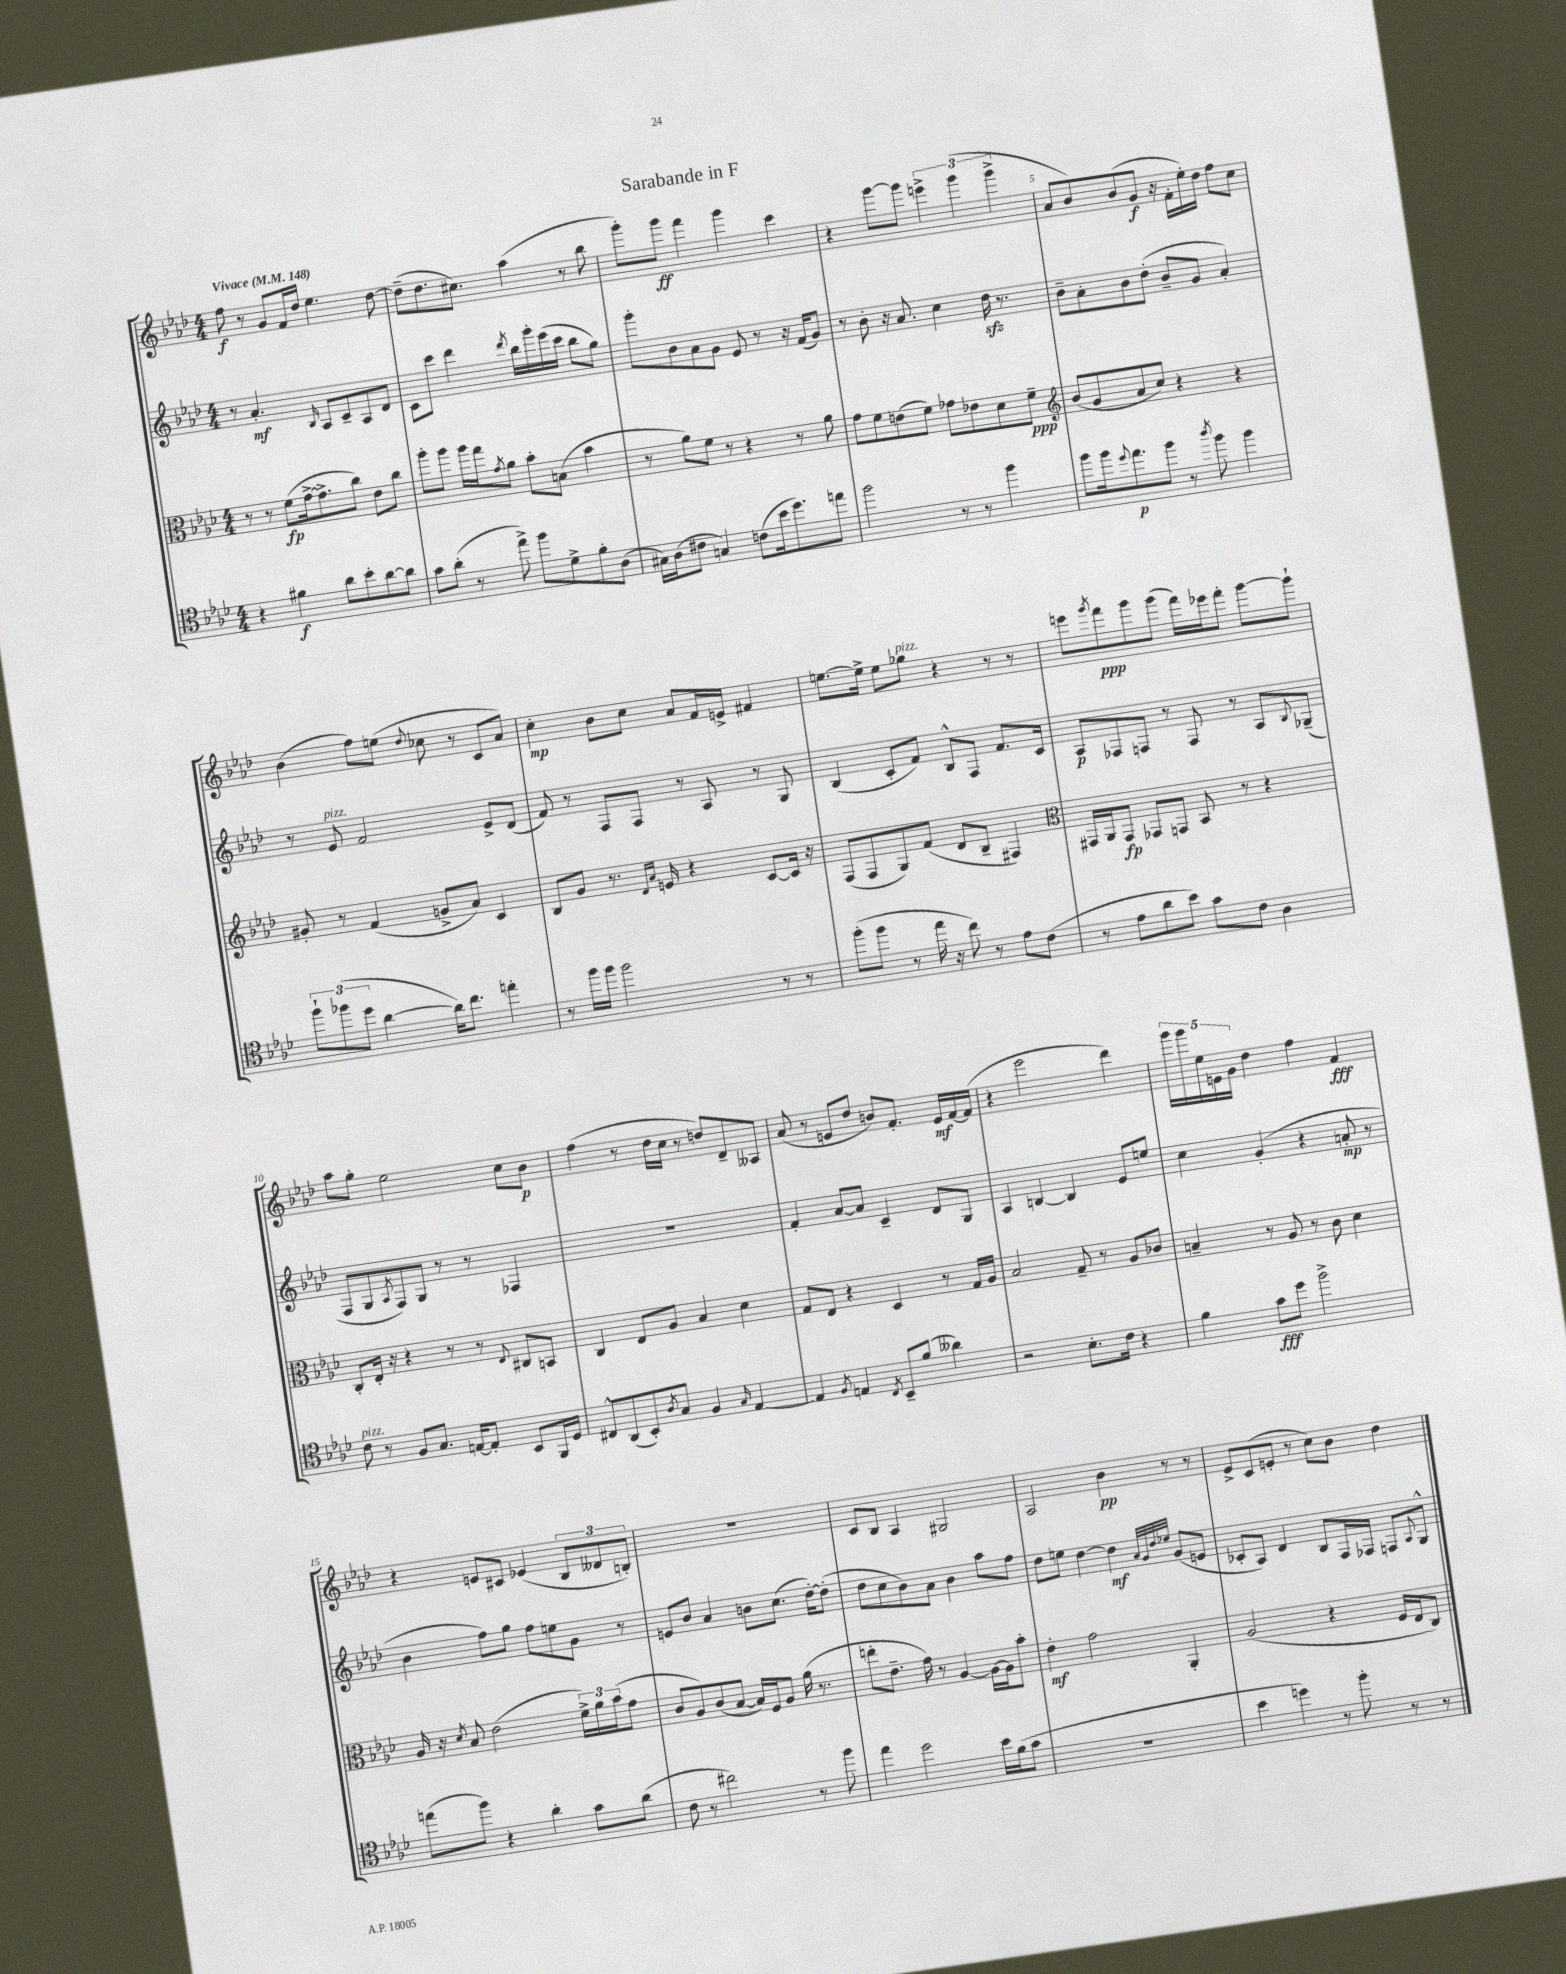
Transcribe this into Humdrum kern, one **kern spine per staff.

**kern	**dynam	**kern	**dynam	**kern	**dynam	**kern	**dynam
*part4	*part4	*part3	*part3	*part2	*part2	*part1	*part1
*staff4	*staff4	*staff3	*staff3	*staff2	*staff2	*staff1	*staff1
*clefC4	*	*clefC3	*	*clefG2	*	*clefG2	*
*k[b-e-a-d-]	*	*k[b-e-a-d-]	*	*k[b-e-a-d-]	*	*k[b-e-a-d-]	*
*M4/4	*	*M4/4	*	*M4/4	*	*M4/4	*
*MM148	*	*MM148	*	*MM148	*	*MM148	*
=1	=1	=1	=1	=1	=1	=1	=1
!	!	!	!	!	!	!LO:TX:a:B:t=Vivace	!
4r	.	8r	.	8r	.	8ff\	f
.	.	8r	.	4.a-'/	mf	8r	.
4f#X\	f	(8f\L	fp	.	.	8g/L	.
.	.	[16g^\k	.	.	.	16f/L	.
.	.	8.g^\]	.	.	.	16dd-/JJ	.
.	.	.	.	16qqB-/	.	.	.
8a-\L	.	.	.	8A-/L	.	4.ee-\	.
8b-'\	.	8cc\J)	.	8c~/	.	.	.
[8a-\	.	8e-\L	.	8A-/	.	.	.
8a-\J]	.	8cc\J	.	8d-/J	.	[8dd-\	.
=2	=2	=2	=2	=2	=2	=2	=2
8g\L	.	8aa-'\L	.	8c\L	.	(8dd-~\L]	.
(8a-'\J	.	8aa-\J	.	8ccc\J	.	8.dd-\	.
8r	.	16aa-\LL	.	4ddd-\	.	.	.
.	.	16gg\J	.	.	.	8.cc#X\J)	.
.	.	8qg/	.	.	.	.	.
8ee-^\)	.	8a-\J	.	.	.	.	.
.	.	.	.	8qddd-/	.	.	.
8ff\L	.	8b-'\L	.	16bb-\LL	.	(4aa-\	.
.	.	.	.	16ggg'\	.	.	.
8d-^\	.	(8Bn\J	.	(16eee-\	.	.	.
.	.	.	.	16ccc\JJ	.	.	.
8f'\	.	4b-\	.	8bb-\L	.	8r	.
(8A-\J	.	.	.	8gg\J)	.	8bb-\	.
=3	=3	=3	=3	=3	=3	=3	=3
16G#X\LL)	.	8r	.	8ggg'\L	.	8ggg'\L)	.
(16A-\J	.	.	.	.	.	.	.
8c#X\J	.	8a-\L)	.	8b-\	.	8ggg\J	ff
4Gn/)	.	8f\J	.	8a-\	.	4fff\	.
.	.	8r	.	8g\J	.	.	.
(8cn\L	.	4r	.	8e-/	.	4ggg\	.
16b-\k	.	.	.	8r	.	.	.
8.dd-\)	.	.	.	.	.	.	.
.	.	8r	.	16r	.	4ccc\	.
.	.	.	.	(16f/KL	.	.	.
8een\J	.	8a-\	.	8g/J)	.	.	.
=4	=4	=4	=4	=4	=4	=4	=4
2ff\	.	8g\L	.	8r	.	4r	.
.	.	8f\	.	8b-'\	.	.	.
.	.	(8en\	.	16r	.	[8ggg\L	.
.	.	.	.	8.a-/	.	.	.
.	.	8f\J)	.	.	.	8ggg\J]	.
8r	.	8g-X\L	.	4cc\	.	6eeen^\	.
8r	.	8e-X\	.	.	.	.	.
.	.	.	.	.	.	(6ggg\	.
4ff\	.	8d-\	.	16dd-zz\	.	.	.
.	.	.	.	8.r	.	.	.
.	.	.	.	.	.	6ggg^\	.
.	.	8f~\J	ppp	.	.	.	.
=5	=5	=5	=5	=5	=5	=5	=5
*	*	*clefG2	*	*	*	*	*
8ff\L	.	(8b-/L	.	8b-~\L	.	8a-/L	.
16ff\k	.	8g/	.	8a-'\	.	8b-/)	.
8qqdd-/	.	.	.	.	.	.	.
8.ee-\	p	.	.	.	.	.	.
.	.	8a-/	.	8b-\	.	(8b-/	.
8ff\J	.	8cc/J)	.	(8dd-'\J	.	8g/J	f
8r	.	4r	.	8b-~/L	.	16r	.
.	.	.	.	.	.	16f'\LL	.
8qaa-/	.	.	.	.	.	.	.
8ff\	.	.	.	8g/J	.	16ee-'\)	.
.	.	.	.	.	.	16dd-\JJ	.
4ff\	.	4r	.	4a-'/)	.	8ff\L	.
.	.	.	.	.	.	8cc\J	.
!!LO:LB:g=z
=6	=6	=6	=6	=6	=6	=6	=6
12ff`\L	.	8g#X'/	.	8r	.	(4b-\	.
(12ff-X\	.	.	.	.	.	.	.
!	!	!	!	!LO:TX:a:i:t=pizz.	!	!	!
.	.	8r	.	8e-/	.	.	.
12dd-\J	.	.	.	.	.	.	.
[4a-\	.	(4f/	.	2f/	.	8ff\L)	.
.	.	.	.	.	.	(8een\J	.
.	.	.	.	.	.	8qqdd-/	.
16a-\KL])	.	8gn^/L	.	.	.	8cc-X\	.
8.cc\J	.	.	.	.	.	.	.
.	.	8a-/J)	.	.	.	8r	.
4een'\	.	4c/	.	8e-^/L	.	8c/L	.
.	.	.	.	(8d-/J	.	8a-/J)	.
=7	=7	=7	=7	=7	=7	=7	=7
8r	.	8B-/L	.	8f/)	.	4cc'\	mp
16ff\LL	.	8g/J	.	8r	.	.	.
16ff\JJ	.	.	.	.	.	.	.
2ff\	.	8.r	.	8F/L	.	8b-\L	.
.	.	.	.	8F/J	.	8cc\J	.
.	.	16qqd-/LL	.	.	.	.	.
.	.	16qqa-/JJ	.	.	.	.	.
.	.	16en/	.	.	.	.	.
.	.	4r	.	8r	.	8a-/L	.
.	.	.	.	8A-/	.	16f/L	.
.	.	.	.	.	.	16en^/JJ	.
8r	.	[8c/L	.	8r	.	4f#X/	.
8r	.	16c/Jk]	.	8G/	.	.	.
.	.	16r	.	.	.	.	.
=8	=8	=8	=8	=8	=8	=8	=8
(8ff'\L	.	(8F/L	.	(4B-/	.	[8.een\L	.
8ff\J	.	8F/	.	.	.	.	.
.	.	.	.	.	.	16ee^\Jk]	.
8r	.	8G/)	.	8c'/L	.	8ee\L	.
!	!	!	!	!	!	!LO:TX:a:i:t=pizz.	!
16ee-\	.	(8f/J	.	8f/J)	.	8gg-X\J	.
16r	.	.	.	.	.	.	.
8cc\)	.	8d-/L	.	8B-^^/L	.	4r	.
8r	.	8B-~/J	.	8F/J	.	.	.
8e-\L	.	4F#X/)	.	8.f/L	.	8r	.
(8c\J	.	.	.	.	.	8r	.
.	.	.	.	16c/Jk	.	.	.
=9	=9	=9	=9	=9	=9	=9	=9
*	*	*clefC3	*	*	*	*	*
8r	.	16GG#X/LL	.	8A-/L	p	8eeen\L	.
.	.	16AA-/J	.	.	.	.	.
.	.	.	.	.	.	8qggg/	.
8e-\L	.	8GG#/J	fp	8F-X/	.	8fff\	ppp
8a-\	.	8GG-X/L	.	8Fn/J	.	8ggg\	.
8b-\J)	.	8GGn/J	.	8r	.	(8ggg\J	.
8g\L	.	8BB-/	.	8F/	.	16fff\LL)	.
.	.	.	.	.	.	16eee-X\J	.
8c\J	.	8r	.	8r	.	8fff'\J	.
4A-\	.	4r	.	8A-/L	.	[8ggg\L	.
.	.	.	.	8qqB-/	.	.	.
.	.	.	.	(8G-X~/J	.	8ggg`\J]	.
!!LO:LB:g=z
=10	=10	=10	=10	=10	=10	=10	=10
!LO:TX:a:i:t=pizz.	!	!	!	!	!	!	!
8c\	.	8C'/L	.	8F/L	.	8aa-\L	.
8r	.	16E-'/Jk	.	8G/	.	8gg'\J	.
.	.	16r	.	.	.	.	.
.	.	.	.	8qA-/	.	.	.
8F/L	.	4r	.	8F/)	.	2ee-\	.
8.G/J	.	.	.	8G/J	.	.	.
.	.	8r	.	8r	.	.	.
[16En/KL	.	.	.	.	.	.	.
8E'/J]	.	8r	.	8r	.	.	.
.	.	8qqE-/	.	.	.	.	.
8BB-/L	.	8C#X/L	.	4F-X/	.	8cc\L	.
16FF/L	.	8BBn/J	.	.	.	8b-\J	p
16D-/JJ	.	.	.	.	.	.	.
=11	=11	=11	=11	=11	=11	=11	=11
8C#X^^/L	.	4C/	.	1r	.	(4ff\	.
(8AA-/	.	.	.	.	.	.	.
8BB-'/)	.	8E-/L	.	.	.	8r	.
8qA-/	.	.	.	.	.	.	.
8G/J	.	8A-/J	.	.	.	16dd-\LL	.
.	.	.	.	.	.	16cc\JJ	.
4F/	.	4B-/	.	.	.	8r	.
.	.	.	.	.	.	8ddn/L)	.
16qqG/	.	.	.	.	.	.	.
[4E-/	.	4d-\	.	.	.	8d-~/	.
.	.	.	.	.	.	8A--X/J	.
=12	=12	=12	=12	=12	=12	=12	=12
4E-/]	.	8G/L	.	4f'/	.	(8a-/	.
.	.	8E-/J	.	.	.	8r	.
8qF/	.	.	.	.	.	.	.
4En/	.	4r	.	[8a-/L	.	8en/L	.
.	.	.	.	8a-/J]	.	8dd-/J	.
8qC/	.	.	.	.	.	.	.
8BB-~/L	.	4D-/	.	4c~/	.	8bn/L)	.
(8f/J	.	.	.	.	.	8.f'/J	.
4a--X\)	.	8r	.	8d-/L	.	.	.
.	.	.	.	.	.	16e/LL	mf
.	.	16G/LL	.	8G/J	.	[16f/	.
.	.	16A-/JJ	.	.	.	(16f/JJ]	.
=13	=13	=13	=13	=13	=13	=13	=13
2r	.	2B-/	.	4A-/	.	4r	.
.	.	.	.	[4Bn/	.	2eee-\	.
8.B-'\L	.	8G~/	.	4B/]	.	.	.
.	.	8r	.	.	.	.	.
16c\Jk	.	.	.	.	.	.	.
4r	.	8A-/L	.	8e-/L	.	4ddd-\)	.
.	.	8c-X/J	.	8een/J	.	.	.
=14	=14	=14	=14	=14	=14	=14	=14
4f\	.	4Bn~/	.	4cc\	.	20ggg\LL	.
.	.	.	.	.	.	20ggg\	.
.	.	.	.	.	.	20ee-\	.
.	.	.	.	.	.	20en\	.
.	.	.	.	.	.	20g\JJ	.
8g\L	fff	8r	.	(4g'/	.	4dd-\	.
8dd-\J	.	8A-/	.	.	.	.	.
2ff^\	.	8r	.	4r	.	4ff\	.
.	.	8c\	.	.	.	.	.
.	.	4d-\	.	8an'/	mp	4f/	fff
.	.	.	.	8r	.	.	.
!!LO:LB:g=z
=15	=15	=15	=15	=15	=15	=15	=15
(8een\L	.	16A-/	.	4b-\	.	4r	.
.	.	16r	.	.	.	.	.
.	.	8qd-/	.	.	.	.	.
8ff\J)	.	8B-/	.	.	.	.	.
4r	.	(2e-\	.	8ff\L)	.	8en/L	.
.	.	.	.	8gg\J	.	8c#X/J	.
4a-'\	.	.	.	8ff\L	.	(4e-X/	.
.	.	.	.	8een\	.	.	.
8g\L	.	24f^\LL)	.	8g\J	.	12B-/L	.
.	.	24a-\	.	.	.	.	.
.	.	(24b-\J	.	.	.	12d--X/	.
(8a-\J	.	8g\J	.	8r	.	.	.
.	.	.	.	.	.	12Bn'/J)	.
=16	=16	=16	=16	=16	=16	=16	=16
8c\	.	8c/L	.	8en/L	.	1r	.
8r	.	8A-/)	.	8b-/J	.	.	.
2cc#X\)	.	(8c/	.	4a-/	.	.	.
.	.	[8B-/J	.	.	.	.	.
.	.	16B-/LL])	.	8bn\L	.	.	.
.	.	16F/J	.	.	.	.	.
.	.	8A-/J	.	(8.cc\J	.	.	.
8r	.	(16a-\	.	.	.	.	.
.	.	8.r	.	[16dd-'\KL)	.	.	.
8ff\	.	.	.	(8dd-'\J]	.	.	.
=17	=17	=17	=17	=17	=17	=17	=17
4ee-\	.	8een'\L	.	8dd-\L	.	8c/L	.
.	.	8.e-~\J	.	8cc\	.	8B-/J	.
2dd-\	.	.	.	8b-\)	.	4A-/	.
.	.	16g\)	.	.	.	.	.
.	.	8r	.	8a-\J	.	.	.
.	.	[4A-/	.	4b-\	.	2G#X/	.
16b-\LL	.	16A-\LL_	.	8aa-\L	.	.	.
(16f\J	.	16A-\J]	.	.	.	.	.
8g\J	.	8b-'\J	.	8ff\J	.	.	.
=18	=18	=18	=18	=18	=18	=18	=18
1r	.	4e-'\	mf	8dd-\L	.	2A-/	.
.	.	.	.	8een\J	.	.	.
.	.	2g\	.	[4dd-\	.	.	.
.	.	.	.	4dd-\]	mf	4b-\	pp
.	.	.	.	32qqa-/LLL	.	.	.
.	.	.	.	32qqg/	.	.	.
.	.	.	.	32qqdd-/	.	.	.
.	.	.	.	32qqee-X/JJJ	.	.	.
.	.	4AA-'/	.	(8g/L	.	8r	.
.	.	.	.	8en/J	.	8r	.
=19	=19	=19	=19	=19	=19	=19	=19
4b-\	.	(2A-/	.	8c-X'/L	.	8e-^/L	.
.	.	.	.	8A-/J)	.	(8c/	.
4ddn\)	.	.	.	4d-/	.	8en'/J	.
.	.	.	.	.	.	8r	.
8r	.	4r	.	8B-/L	.	8cc\L)	.
8ff'\	.	.	.	16F/L	.	8b-\J	.
.	.	.	.	16F-X/JJ	.	.	.
8r	.	16F/LL	.	8Fn/L	.	4dd-\	.
.	.	16E-/J	.	.	.	.	.
.	.	.	.	8qqA-/	.	.	.
8r	.	8C/J)	.	8G^^/J	.	.	.
==	==	==	==	==	==	==	==
*-	*-	*-	*-	*-	*-	*-	*-
